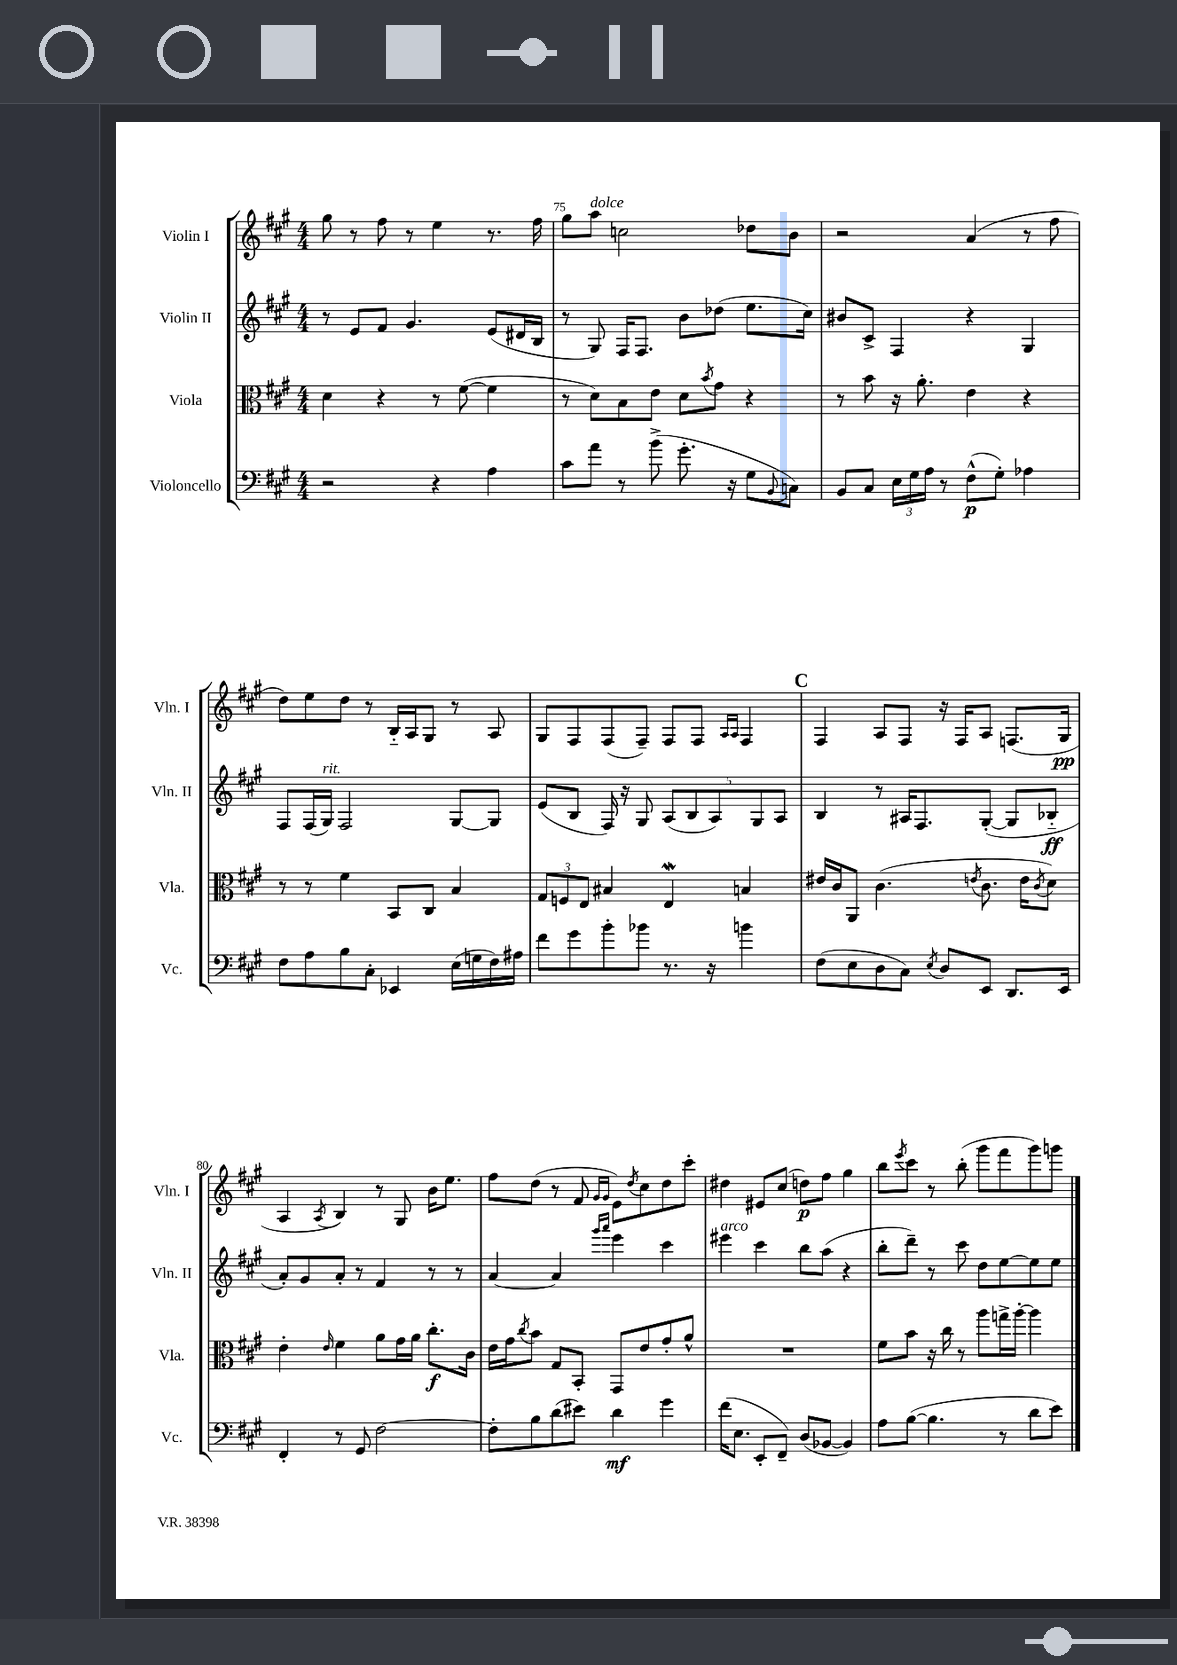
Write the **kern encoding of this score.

**kern	**kern	**kern	**kern
*staff4	*staff3	*staff2	*staff1
*clefF4	*clefC3	*clefG2	*clefG2
*k[f#c#g#]	*k[f#c#g#]	*k[f#c#g#]	*k[f#c#g#]
*M4/4	*M4/4	*M4/4	*M4/4
2r	4d	8r	8gg#
.	.	8e	8r
.	4r	8f#	8ff#
.	.	4.g#	8r
4r	8r	.	4ee
.	([8f#	.	.
4A	4f#]	(8e	8.r
.	.	16d#	.
.	.	16B	16ff#
=	=	=	=
8c#	8r	8r	8gg#
8a	8d)	8G#)	8aa
8r	8B	16F#	2cc
.	.	8.F#	.
(8b^	8e	.	.
8.g#'	8d	8b	.
.	8qb	.	.
.	8g#	(8dd-	.
16r	.	.	.
8G#	4r	8.ee	8dd-
8qqBB	.	.	.
8C)	.	.	8b
.	.	16cc#)	.
=	=	=	=
8BB	8r	8b#	2r
8C#	8b	8c#^	.
24E	16r	4F#	.
24G#	.	.	.
.	8.a'	.	.
24A	.	.	.
8r	.	.	.
(8F#^^	4e	4r	(4a
8G#')	.	.	.
4A-	4r	4G#	8r
.	.	.	8ff#
=	=	=	=
8F#	8r	8F#	8dd)
8A	8r	(16F#	8ee
.	.	16G#)	.
8B	4f#	2F#	8dd
8C#'	.	.	8r
4EE-	8BB	.	16B'~
.	.	.	16A
.	8C#	.	8G#
(16E	4B	[8G#	8r
16G	.	.	.
16F#)	.	8G#]	8A
16A#	.	.	.
=	=	=	=
8f#	12G#	(8e	8G#
.	12F	.	.
8g#	.	8B	8F#
.	12E	.	.
8b'	4B#	16F#)	(8F#
.	.	16r	.
8b-	.	8G#	8F#~)
8.r	4E	(10A	8F#
.	.	10B	.
.	.	.	8F#
16r	.	.	.
.	.	10A)	.
.	.	.	16qqA
.	.	.	16qqA
4b	4B	.	4F#
.	.	10G#	.
.	.	10A	.
=	=	=	=
(8F#	16e#	4B	4F#
.	16c#	.	.
8E	8AA	.	.
8D	(4.c#	8r	8A
8C#)	.	16A#	8F#
.	.	8.F#	.
8qE	.	.	.
8D	.	.	16r
.	.	.	16F#
.	8qe	.	.
8EE	8.c#	([8G#'	8A
8.DD	.	8G#]	(8.F
.	16e	.	.
.	8qc#	.	.
.	8d)	8B-'~	.
16EE	.	.	16G#
=	=	=	=
4FF#'	4e'	8a')	4A
.	.	8g#	.
.	16qqe	.	8qA
8r	4f#	8a'	4B)
8GG#	.	8r	.
[2F#	8a	4f#	8r
.	16g#	.	8G#
.	16a	.	.
.	8.cc#'	8r	16b
.	.	.	8.ee
.	.	8r	.
.	16c#	.	.
=	=	=	=
8F#']	16e	[4a	8ff#
.	16g#	.	.
.	8qcc#	.	.
8B	8b	.	(8dd
(8d	8G#	4a]	8r
8e#)	8BB'	.	8f#
.	.	16qqggg#	16qqg#
.	.	16qqaaa	16qqg#
4d	8GG#	4eee	8e)
.	.	.	8qdd
.	8e	.	8cc#
4g#	8g#'	4ccc#	8dd
.	8a^^	.	8ccc#'
=	=	=	=
(16f#	1r	4eee#	4dd#
8.E	.	.	.
8EE'	.	4ccc#	8e#
8FF#~)	.	.	(8cc#
(8D	.	8bb	8dd)
[8BB-	.	(8aa	8ff#
4BB-])	.	4r	4gg#
=	=	=	=
8A	8f#	8bb'	8bb
.	.	.	8qeee
([8B	8b	8ddd~)	8ccc#
4.B]	16r	8r	8r
.	16cc#	.	.
.	8r	8ccc#	(8bb'
.	8aa	8dd	8ggg#
8r	16gg^	[8ee	8fff#
.	[16aa'	.	.
8d	4aa]	8ee]	8ggg#)
8e)	.	8ee	8ggg
==	==	==	==
*-	*-	*-	*-
